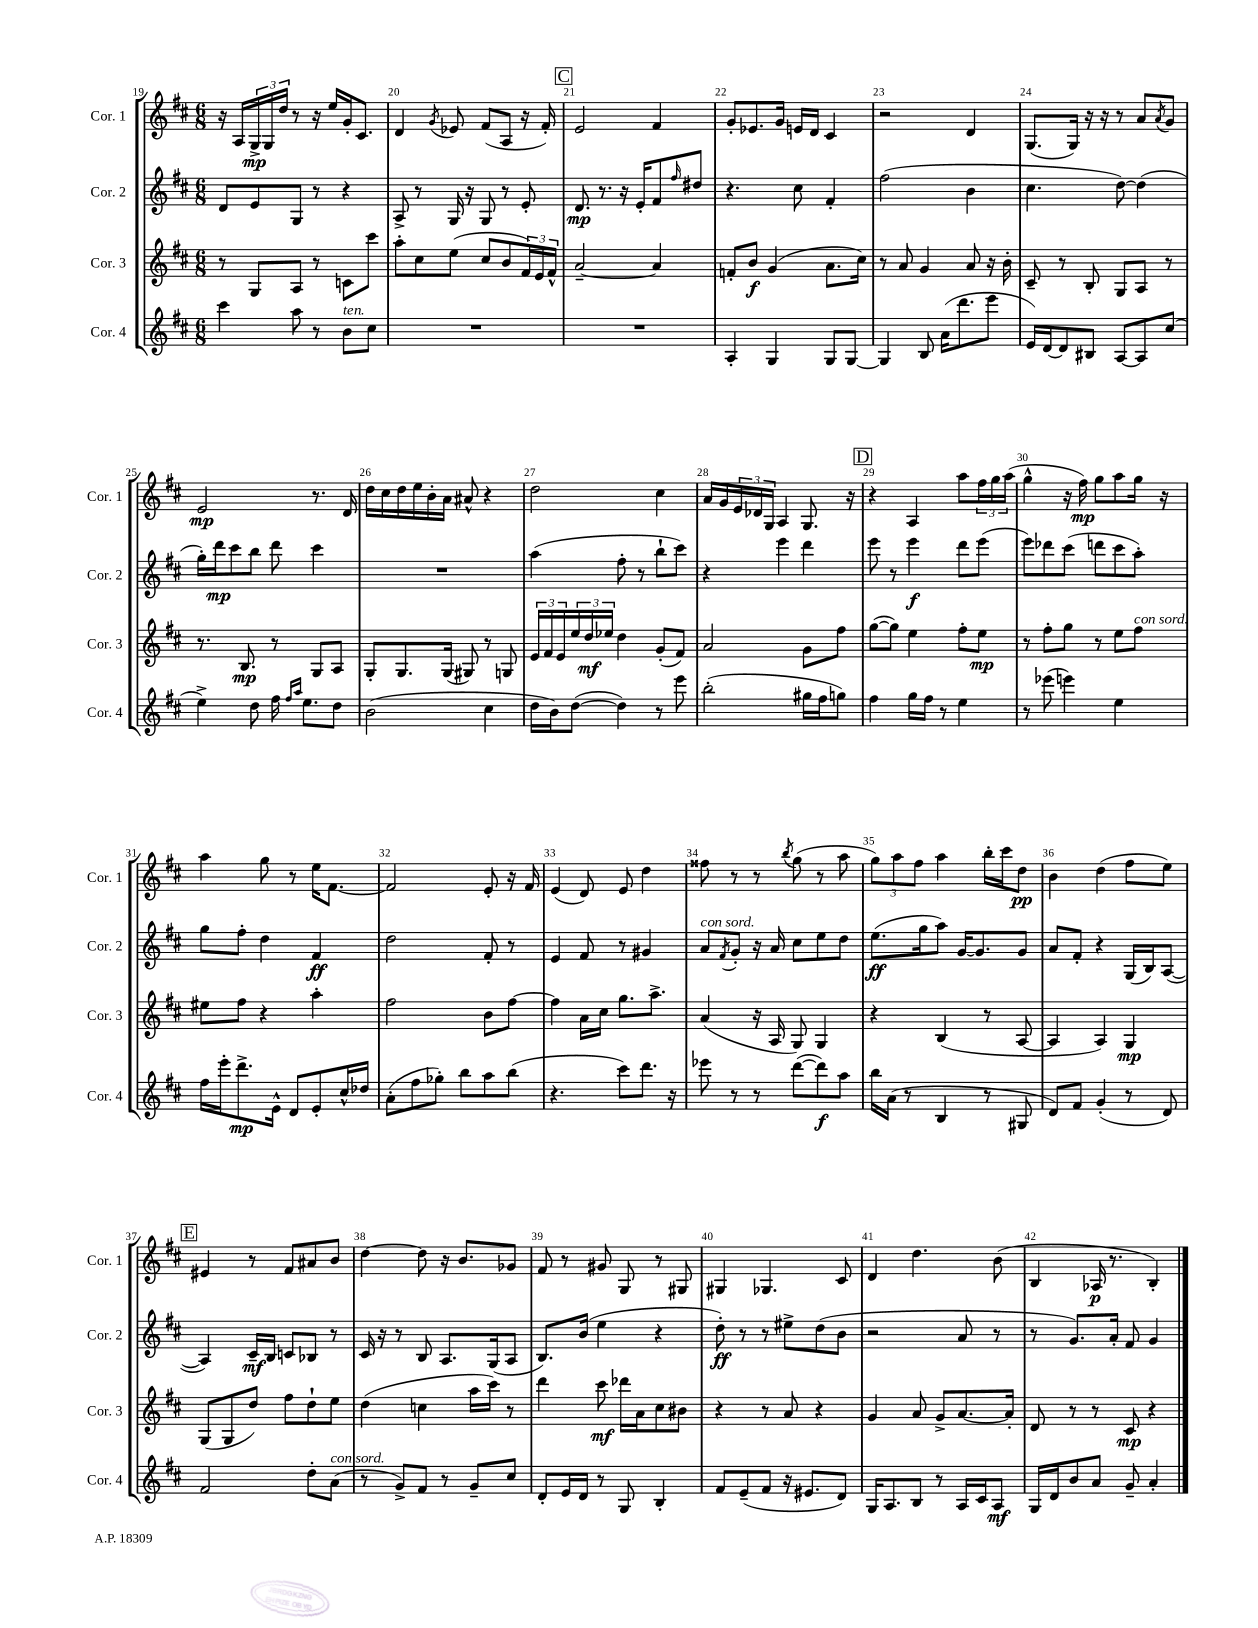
<<
\new StaffGroup <<
\new Staff = "s0" \with { instrumentName = "Cor. 1" shortInstrumentName = "Cor. 1" } {
    \clef treble \key d \major \numericTimeSignature \time 6/8
    r16 a16 \tuplet 3/2 { g16->\mp g16 d''16 } r8 r16 e''16 g'16-. cis'8. |
    d'4 \acciaccatura { g'8 } ees'8 fis'8( a8 r16 fis'16-.) |
    \mark \markup { \box "C" } e'2 fis'4 |
    g'8-. ees'8. g'16 e'16 d'16 cis'4 |
    r2 d'4 |
    g8.( g16) r16 r16 r8 a'8 \acciaccatura { a'8 } g'8 |
    e'2\mp r8. d'16 |
    d''16 cis''16 d''16 e''16 b'16-. a'16 ais'8-^ r4 |
    d''2 cis''4 |
    a'16 g'16 \tuplet 3/2 { e'16 des'16 g16 } a4 g8. r16 |
    \mark \markup { \box "D" } r4 a4 a''8 \tuplet 3/2 { fis''16 g''16 a''16( } |
    g''4-^ r16 fis''16\mp) g''8 a''8 g''16 r16 |
    a''4 g''8 r8 e''16 fis'8.~ |
    fis'2 e'8-. r16 fis'16 |
    e'4( d'8) e'8 d''4 |
    fisis''8 r8 r8 \acciaccatura { b''8 } g''8( r8 a''8 |
    \tuplet 3/2 { g''8) a''8 fis''8 } a''4 b''16-. cis'''16 d''8\pp |
    b'4 d''4( fis''8 e''8) |
    \mark \markup { \box "E" } eis'4 r8 fis'8 ais'8 b'8 |
    d''4~ d''8 r16 b'8. ges'8 |
    fis'8 r8 gis'8 g8 r8 gis8 |
    gis4 ges4. cis'8 |
    d'4 d''4. b'8( |
    b4 aes16\p r8. b4-.) \bar "|." |
}
\new Staff = "s1" \with { instrumentName = "Cor. 2" shortInstrumentName = "Cor. 2" } {
    \clef treble \key d \major \numericTimeSignature \time 6/8
    d'8 e'8 g8 r8 r4 |
    a8-> r8 g16 r16 g8 r8 e'8-. |
    \mark \markup { \box "C" } d'8.\mp r8. r16 e'16-. fis'8 \grace { fis''16 } dis''8 |
    r4. cis''8 fis'4-. |
    fis''2( b'4 |
    cis''4. d''8~) d''4( |
    g''16-.) d'''16\mp cis'''8 b''8 d'''8 cis'''4 |
    R2. |
    a''4( fis''8-. r8 b''8-! cis'''8) |
    r4 e'''4 d'''4 |
    \mark \markup { \box "D" } e'''8 r8 e'''4\f d'''8 e'''8( |
    e'''8) des'''8 cis'''8( d'''8 cis'''8 a''8-.) |
    g''8 fis''8-. d''4 fis'4\ff |
    d''2 fis'8-. r8 |
    e'4 fis'8 r8 gis'4 |
    a'8^\markup { \italic "con sord." } \acciaccatura { fis'8 } g'8-. r16 a'16 cis''8 e''8 d''8 |
    e''8.\ff( g''16 a''8) g'16~ g'8. g'8 |
    a'8 fis'8-. r4 g16( b16) a8~( |
    \mark \markup { \box "E" } a4) cis'16--\mf b16 c'8 bes8 r8 |
    cis'16 r16 r8 b8 a8. g16( a8 |
    b8.) b'16( e''4 r4 |
    d''8-.\ff) r8 r8 eis''8-> d''8( b'8 |
    r2 a'8 r8 |
    r8 g'8.) a'16-. fis'8 g'4 \bar "|." |
}
\new Staff = "s2" \with { instrumentName = "Cor. 3" shortInstrumentName = "Cor. 3" } {
    \clef treble \key d \major \numericTimeSignature \time 6/8
    r8 g8 a8 r8 c'8 cis'''8 |
    a''8-. cis''8 e''8( cis''8 b'8 \tuplet 3/2 { fis'16) e'16 fis'16-^ } |
    \mark \markup { \box "C" } a'2~-- a'4 |
    f'8-. b'8\f g'4( a'8. cis''16) |
    r8 a'8 g'4 a'8 r16 b'16-. |
    cis'8-- r8 b8-. g8 a8 r8 |
    r8. b8.\mp r8 g8 a8 |
    g8-. g8. g16( gis8) r8 g8 |
    \tuplet 3/2 { e'16 fis'16 e'16 } \tuplet 3/2 { e''16 d''16\mf ees''16 } d''4 g'8-.( fis'8) |
    a'2 g'8 fis''8 |
    \mark \markup { \box "D" } g''8~( g''8) e''4 fis''8-. e''8\mp |
    r8 fis''8-. g''8 r8 e''8 fis''8^\markup { \italic "con sord." } |
    eis''8 fis''8 r4 a''4-. |
    fis''2 b'8 fis''8~ |
    fis''4 a'16 cis''16 g''8. a''8.-> |
    a'4( r16 a16 g8) g4 |
    r4 b4( r8 a8~ |
    a4 a4) g4\mp |
    \mark \markup { \box "E" } g8( g8 d''8) fis''8 d''8-! e''8 |
    d''4( c''4 a''16 cis'''16) r8 |
    d'''4 cis'''8\mf des'''16 a'16 cis''8 bis'8 |
    r4 r8 a'8 r4 |
    g'4 a'8 g'8-> a'8.~ a'16-. |
    d'8 r8 r8 cis'8\mp r4 \bar "|." |
}
\new Staff = "s3" \with { instrumentName = "Cor. 4" shortInstrumentName = "Cor. 4" } {
    \clef treble \key d \major \numericTimeSignature \time 6/8
    cis'''4 a''8 r8 b'8^\markup { \italic "ten." } cis''8 |
    R2. |
    \mark \markup { \box "C" } R2. |
    a4-. g4 g8 g8~ |
    g4 b8 a'16( d'''8. e'''8 |
    e'16) d'16~ d'8 bis8 a8~ a8 cis''8( |
    e''4->) d''8 fis''16 \grace { fis''16 a''16 } e''8. d''8 |
    b'2( cis''4 |
    d''16 b'16) d''8~( d''4) r8 e'''8 |
    b''2-.( gis''16 fis''16 g''8) |
    \mark \markup { \box "D" } fis''4 g''16 fis''16 r8 e''4 |
    r8 ees'''8( e'''4) e''4 |
    fis''16 e'''16-. d'''8.->\mp e'16-^ d'8 e'8-. cis''16-^ des''16 |
    a'8-.( fis''8 ges''8-.) b''8 a''8 b''8( |
    r4. cis'''8) d'''8. r16 |
    ees'''8 r8 r8 d'''8~( d'''8\f) a''8 |
    b''16 a'16( r8 b4 r8 gis8 |
    d'8) fis'8 g'4-.( r8 d'8) |
    \mark \markup { \box "E" } fis'2 d''8-. a'8^\markup { \italic "con sord." }( |
    r8 g'8->) fis'8 r8 g'8-- cis''8 |
    d'8-. e'16 d'16 r8 g8 b4-. |
    fis'8 e'8--( fis'8 r16 eis'8. d'8) |
    g16 a8. b8 r8 a16 cis'16 a8\mf |
    g16 d'16 b'8 a'8 g'8-- a'4-. \bar "|." |
}
>>
>>
\layout { \context { \Score currentBarNumber = #19 \override BarNumber.break-visibility = ##(#f #t #t) barNumberVisibility = #all-bar-numbers-visible } }
